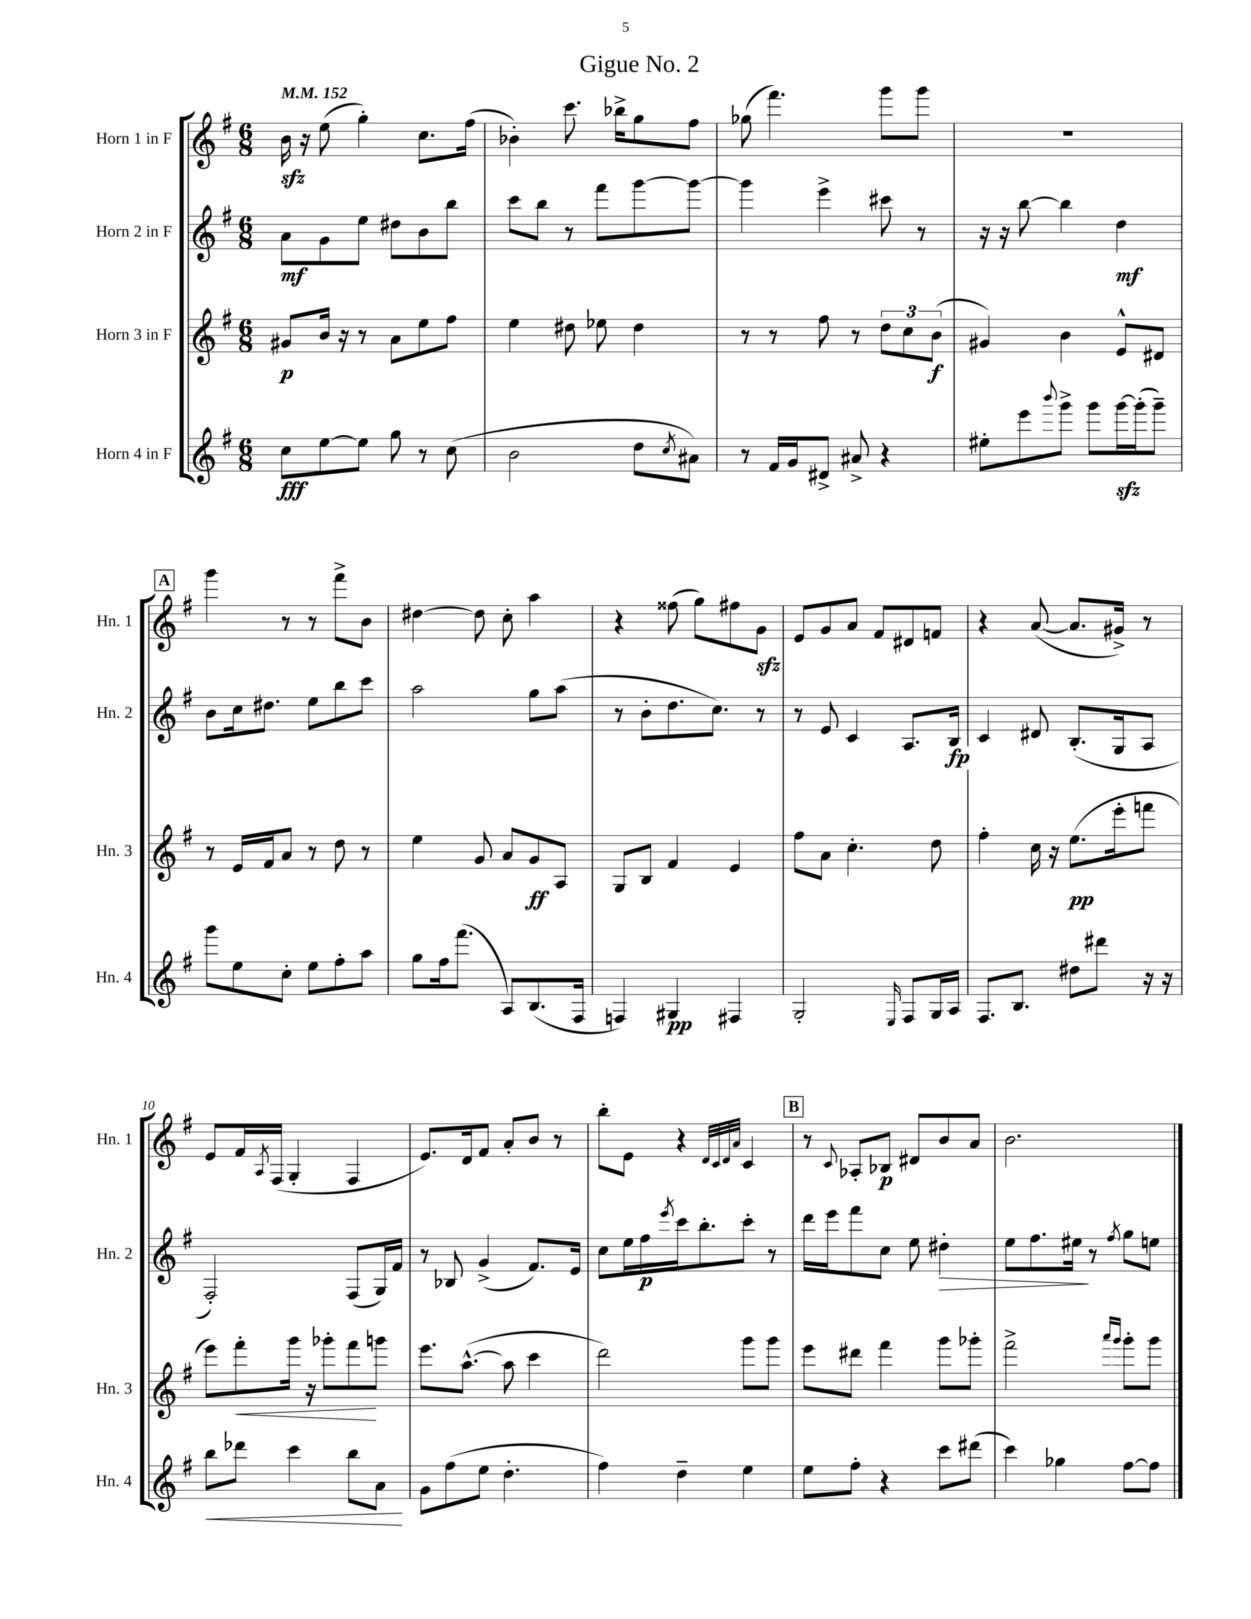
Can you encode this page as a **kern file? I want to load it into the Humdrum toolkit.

**kern	**kern	**kern	**kern
*staff4	*staff3	*staff2	*staff1
*clefG2	*clefG2	*clefG2	*clefG2
*k[f#]	*k[f#]	*k[f#]	*k[f#]
*M6/8	*M6/8	*M6/8	*M6/8
*MM152	*MM152	*MM152	*MM152
8cc	8g#	8a	16b
.	.	.	16r
[8ee	16b	8g	(8ee
.	16r	.	.
8ee]	8r	8ee	4gg')
8gg	8a	8dd#	.
8r	8ee	8b	8.cc
(8cc	8ff#	8bb	.
.	.	.	(16ff#
=	=	=	=
2b	4ee	8ccc	4b-')
.	.	8bb	.
.	8dd#	8r	8.ccc
.	8ee-	8fff#	.
.	.	.	16bb-^
8dd	4dd#	[8ggg	8gg
8qcc	.	.	.
8a#)	.	8ggg_	8ff#
=	=	=	=
8r	8r	4ggg]	(8gg-
16f#	8r	.	4.fff#)
16g	.	.	.
8d#^	8ff#	4eee^	.
8a#^	8r	.	.
4r	12dd	8ccc#	8ggg
.	12cc	.	.
.	.	8r	8ggg
.	(12b	.	.
=	=	=	=
8ee#'	4g#)	16r	2.r
.	.	16r	.
8eee	.	[8bb	.
8qqbbb	.	.	.
8ggg^	4b	4bb]	.
8ggg	.	.	.
[16ggg	8e^^	4dd	.
(16ggg']	.	.	.
8ggg~)	8d#	.	.
=	=	=	=
8ggg	8r	8b	4ggg
8ee	16e	16cc	.
.	16f#	8.dd#	.
8cc'	8a	.	8r
8ee	8r	8ee	8r
8ff#'	8dd	8bb	8fff#^
8aa	8r	8ccc	8b
=	=	=	=
8gg	4ee	2aa	[4dd#
16ff#	.	.	.
(8.fff#	.	.	.
.	8g	.	8dd#]
8A)	8a	.	8cc'
(8.B	8g	8gg	4aa
.	8A	(8aa	.
16F#	.	.	.
=	=	=	=
4F)	8G	8r	4r
.	8B	8b'	.
4G#	4f#	8.dd	(8ff##
.	.	.	8gg)
.	.	8.cc)	.
4F#	4e	.	8ff#
.	.	8r	8g
=	=	=	=
2G'	8ff#	8r	8e
.	8a	8e	8g
.	4.cc'	4c	8a
.	.	.	8f#
16qqE	.	.	.
8F#	.	8.A	8d#
16G	8dd	.	8f
16A	.	16B	.
=	=	=	=
8.F#	4ff#'	4c	4r
8.B	.	.	.
.	16cc	8d#	([8a
.	16r	.	.
8dd#	(8.ee	(8.B'	8.a]
8ddd#	.	.	.
.	16eee'	16G	16g#^)
16r	8fff	8A	8r
16r	.	.	.
=	=	=	=
8bb	8eee)	2F#')	8e
8ddd-	8fff#'	.	16f#
.	.	.	8qA
.	.	.	(16F#
4ccc	16ggg	.	4G'
.	16r	.	.
.	8ggg-'	.	.
8bb	8fff#	(8F#	4F#
8a	8ggg	16G)	.
.	.	16f#	.
=	=	=	=
8g	8.eee	8r	8.e)
(8ff#	.	8B-	.
.	([8.aa^^	.	16d
8ee	.	(4g^	8f#
4.dd'	8aa]	.	8a'
.	4ccc	8.f#)	8b
.	.	.	8r
.	.	16e	.
=	=	=	=
4ff#)	2ddd)	8cc	8bb'
.	.	16ee	8e
.	.	16ff#	.
.	.	8qeee	.
4dd~	.	16ccc	4r
.	.	8.bb'	.
.	.	.	32qqd
.	.	.	32qqc
.	.	.	32qqd
.	.	.	32qqa
4ee	8ggg	8ccc'	4c
.	8ggg	8r	.
=	=	=	=
8ee	8eee	16ddd	8r
.	.	16eee	.
.	.	.	8qqc
8ff#'	8ddd#	8fff#	8A-'
4r	4fff#	8cc	8B-
.	.	8ee	8d#
8ccc	8ggg	4dd#'	8b
(8ddd#	8ggg-'	.	8a
=	=	=	=
4ccc)	2fff#^	8ee	2.b
.	.	8.ff#	.
4gg-	.	.	.
.	.	16ee#	.
.	.	8r	.
.	16qqaaa	.	.
.	16qqggg	8qff#	.
[8ff#	8ggg'	8gg	.
8ff#]	8ggg	8ee	.
==	==	==	==
*-	*-	*-	*-
